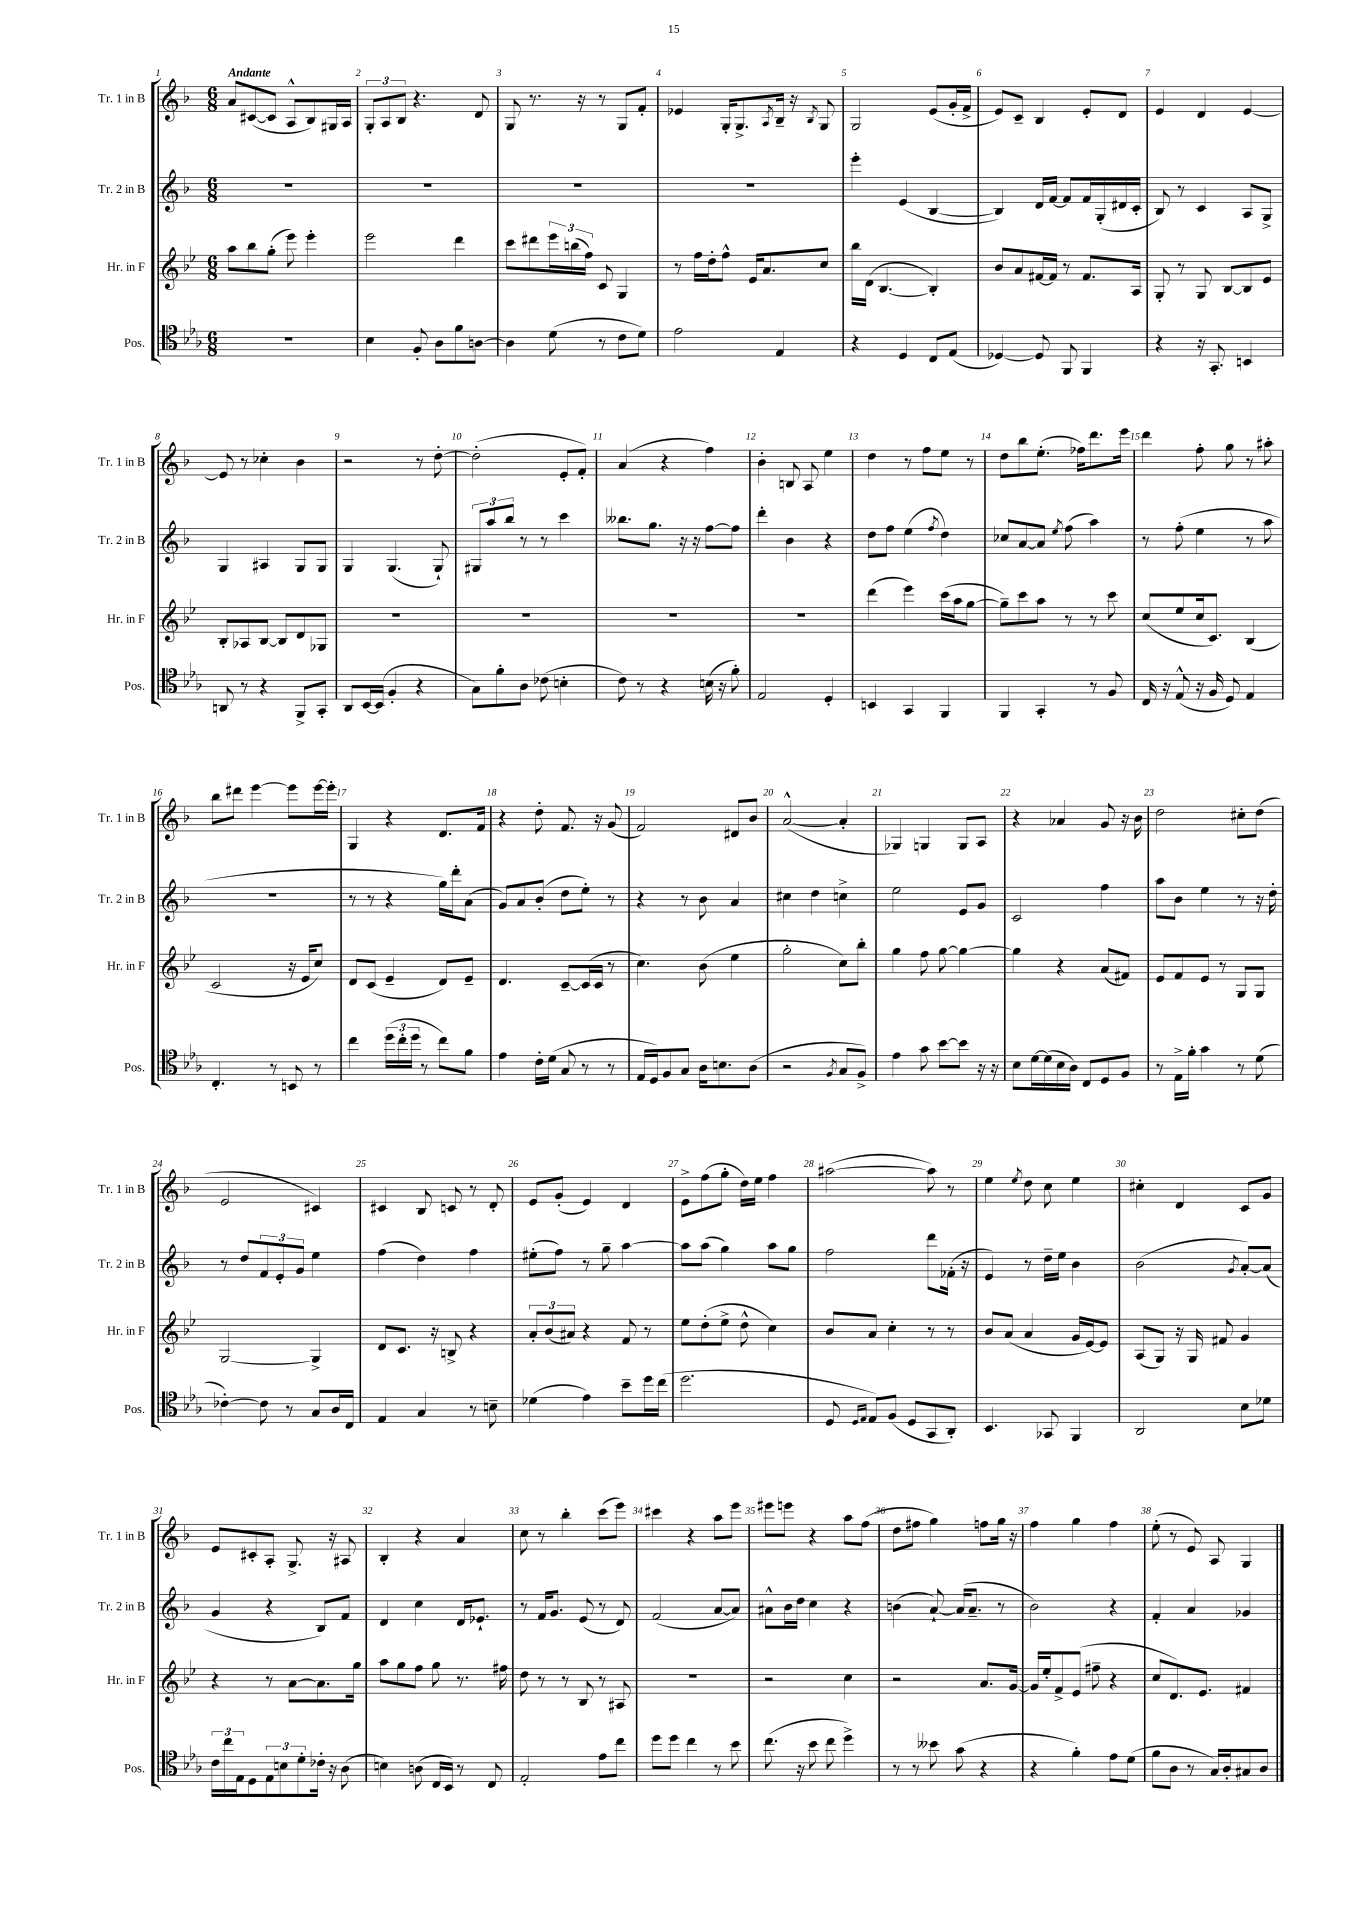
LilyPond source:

<<
\new StaffGroup <<
\new Staff = "s0" \with { instrumentName = "Tr. 1 in B" shortInstrumentName = "Tr. 1 in B" } {
    \clef treble \key f \major \numericTimeSignature \time 6/8 \tempo "Andante"
    a'8 cis'8~( cis'8 a8-^ bes8) gis16 a16 |
    \tuplet 3/2 { g8-. a8 bes8 } r4. d'8 |
    g8 r8. r16 r8 g8 f'8-. |
    ees'4 g16-. g8.-> \acciaccatura { a8 } bes16-- r16 \acciaccatura { bes8 } g8 |
    g2 e'8( g'16-. f'16-> |
    e'8) c'8-- bes4 e'8-. d'8 |
    e'4 d'4 e'4~ |
    e'8 r8 ces''4-. bes'4 |
    r2 r8 d''8~-. |
    d''2-.( e'8-. f'8-.) |
    a'4( r4 f''4) |
    bes'4-. b8 a8 e''4 |
    d''4 r8 f''8 e''8 r8 |
    d''8 bes''8 e''8.-.( fes''16) d'''8. e'''16 |
    d'''4 f''8-. g''8 r8 ais''8-. |
    bes''8 dis'''8 e'''4~ e'''8 e'''16~ e'''16-. |
    g4 r4 d'8. f'16 |
    r4 d''8-. f'8. r16 g'8( |
    f'2) dis'8 bes'8 |
    a'2~-^( a'4-. |
    ges4) g4 g8 a8 |
    r4 aes'4 g'8 r16 bes'16 |
    d''2 cis''8-. d''8( |
    e'2 cis'4) |
    cis'4 bes8 c'8 r8 d'8-. |
    e'8 g'8-.( e'4) d'4 |
    e'8-> f''8( g''8-. d''16) e''16 f''4 |
    ais''2~( ais''8) r8 |
    e''4 \acciaccatura { e''8 } d''8 c''8 e''4 |
    cis''4-. d'4 c'8 g'8 |
    e'8 cis'8-. a8-. g8.-> r16 ais8 |
    bes4-. r4 a'4 |
    c''8 r8 bes''4-. c'''8( e'''8) |
    cis'''4 r4 a''8 e'''8 |
    eis'''8 e'''8 r4 a''8 f''8( |
    d''8 fis''8 g''4) f''8 g''16 r16 |
    f''4 g''4 f''4 |
    e''8-.( r8 e'8) a8 g4 \bar "|." |
}
\new Staff = "s1" \with { instrumentName = "Tr. 2 in B" shortInstrumentName = "Tr. 2 in B" } {
    \clef treble \key f \major \numericTimeSignature \time 6/8
    R2. |
    R2. |
    R2. |
    R2. |
    e'''4-. e'4( bes4~ |
    bes4) d'16 f'16~ f'8 f'16 g16-.( dis'16 c'16-. |
    bes8) r8 c'4 a8 g8-> |
    g4 ais4 g8 g8 |
    g4 g4.( g8-!) |
    \tuplet 3/2 { gis8 a''8 bes''8 } r8 r8 c'''4 |
    beses''8. g''8. r16 r16 f''8~ f''8 |
    d'''4-. bes'4 r4 |
    d''8 f''8 e''4( \acciaccatura { f''8 } d''4) |
    ces''8 a'8~ a'8 \acciaccatura { e''8 } f''8( a''4) |
    r8 f''8-.( e''4 r8 a''8 |
    R2. |
    r8 r8 r4 g''16) d'''16-. a'8( |
    g'8) a'8 bes'8-.( d''8 e''8-.) r8 |
    r4 r8 bes'8 a'4 |
    cis''4 d''4 c''4-> |
    e''2 e'8 g'8 |
    c'2 f''4 |
    a''8 bes'8 e''4 r8 r16 d''16-. |
    r8 d''8 \tuplet 3/2 { f'8 e'8-. g'8 } e''4 |
    f''4( d''4) f''4 |
    eis''8-.( f''8) r8 g''8-- a''4~ |
    a''8 a''8( g''4) a''8 g''8 |
    f''2 d'''8 fes'16-.( r16 |
    e'4) r8 d''16-- e''16 bes'4 |
    bes'2( \acciaccatura { g'8 } a'8~-.) a'8( |
    g'4 r4 bes8) f'8 |
    d'4 c''4 d'16 ees'8.-! |
    r8 f'16 g'8. e'8( r8 d'8) |
    f'2( a'8~ a'8) |
    ais'8-^ bes'16 d''16 c''4 r4 |
    b'4( a'8~-!) a'16( a'8.-- r8 |
    bes'2) r4 |
    f'4-. a'4 ges'4 \bar "|." |
}
\new Staff = "s2" \with { instrumentName = "Hr. in F" shortInstrumentName = "Hr. in F" } {
    \clef treble \key bes \major \numericTimeSignature \time 6/8
    a''8 bes''8 g''8-.( ees'''8) ees'''4-. |
    ees'''2 d'''4 |
    c'''8 dis'''8 \tuplet 3/2 { ees'''16 b''16( f''16) } c'8 g4 |
    r8 f''16 d''16-. f''8-^ ees'16 a'8. c''8 |
    bes''16 d'16( bes4.~ bes4-.) |
    bes'8 a'8 fis'16~ fis'16 r8 fis'8. a16 |
    g8-. r8 g8 bes8~ bes8 ees'8 |
    bes8-. aes8 bes8~ bes8 d'8 ges8 |
    R2. |
    R2. |
    R2. |
    R2. |
    d'''4( ees'''4) c'''16( a''16 g''8~ |
    g''8--) c'''8 a''8 r8 r8 c'''8 |
    c''8( ees''8 c''16 c'8.) bes4( |
    c'2 r16 ees'16 c''8) |
    d'8 c'8( ees'4-- d'8) ees'8-- |
    d'4. c'8~-- c'16( c'16 r8 |
    c''4.) bes'8( ees''4 |
    g''2-. c''8) bes''8-. |
    g''4 f''8 g''8~ g''4~ |
    g''4 r4 a'8( fis'8) |
    ees'8 f'8 ees'8 r8 g8 g8 |
    g2~ g4-> |
    d'8 c'8. r16 b8-> r4 |
    \tuplet 3/2 { a'8-. bes'8( ais'8) } r4 f'8 r8 |
    ees''8 d''8-.( ees''8-> d''8-^ c''4) |
    bes'8 a'8 c''4-. r8 r8 |
    bes'8 a'8( a'4 g'16 ees'16~) ees'8 |
    a8( g8) r16 g16 fis'8 g'4 |
    r4 r8 a'8~ a'8. g''16 |
    a''8 g''8 f''8 g''8 r8. fis''16 |
    d''8 r8 r8 bes8 r8 ais8 |
    R2. |
    r2 c''4 |
    r2 a'8. g'16~ |
    g'16 ees''16-. f'8-> ees'8( fis''8-- r4 |
    c''8 d'8.) ees'8. fis'4 \bar "|." |
}
\new Staff = "s3" \with { instrumentName = "Pos." shortInstrumentName = "Pos." } {
    \clef tenor \key ees \major \numericTimeSignature \time 6/8
    R2. |
    bes4 f8-. aes8 f'8 a8~ |
    a4 d'8( r8 c'8 d'8) |
    ees'2 ees4 |
    r4 d4 c8 ees8( |
    des4~) des8 f,8 f,4 |
    r4 r16 g,8.-. b,4 |
    a,8 r8 r4 f,8-> g,8-. |
    aes,8 bes,16~ bes,16( f4-. r4 |
    g8) f'8-. aes8 ces'8( b4-. |
    c'8) r8 r4 b16( r16 f'8-.) |
    ees2 d4-. |
    b,4 g,4 f,4 |
    f,4 g,4-. r8 f8 |
    c16 r16 ees8-^( r16 f16 d8) ees4 |
    c4.-. r8 b,8 r8 |
    c''4 \tuplet 3/2 { d''16( c''16-. d''16 } r8 c''8) f'8 |
    ees'4 c'16-. d'16( g8 r8 r8 |
    ees16 d16) f8 g8 aes16 b8. aes8( |
    r2 \acciaccatura { f8 } g8 f8->) |
    ees'4 g'8 bes'8~ bes'8 r16 r16 |
    bes8 d'16~ d'16( bes16 aes16) c8 d8 f8 |
    r8 ees16-> f'16-. g'4 r8 d'8( |
    ces'4~-.) ces'8 r8 g8 aes16 c16 |
    ees4 g4 r8 b8-- |
    des'4( ees'4) bes'8-- d''16 c''16( |
    d''2. |
    d8 \grace { d16 ees16 } ees8) f8( d8 g,8 aes,8-.) |
    bes,4. ges,8 f,4 |
    aes,2 bes8 des'8 |
    \tuplet 3/2 { c'16 c''16 ees16 } d8 \tuplet 3/2 { ees8 b8 d'8-. } ces'16-. r16 aes8( |
    b4) a8( c16 bes,16) r8 c8 |
    ees2-. ees'8 c''8 |
    d''8 d''8 c''4 r8 bes'8 |
    c''8.( r16 bes'8 c''8 d''4->) |
    r8 r8 beses'8 g'8( r4 |
    r4 f'4-.) ees'8 d'8( |
    f'8 aes8 r8 g16) aes16-. gis8 aes8 \bar "|." |
}
>>
>>
\layout { \context { \Score \override BarNumber.break-visibility = ##(#f #t #t) barNumberVisibility = #all-bar-numbers-visible } }
